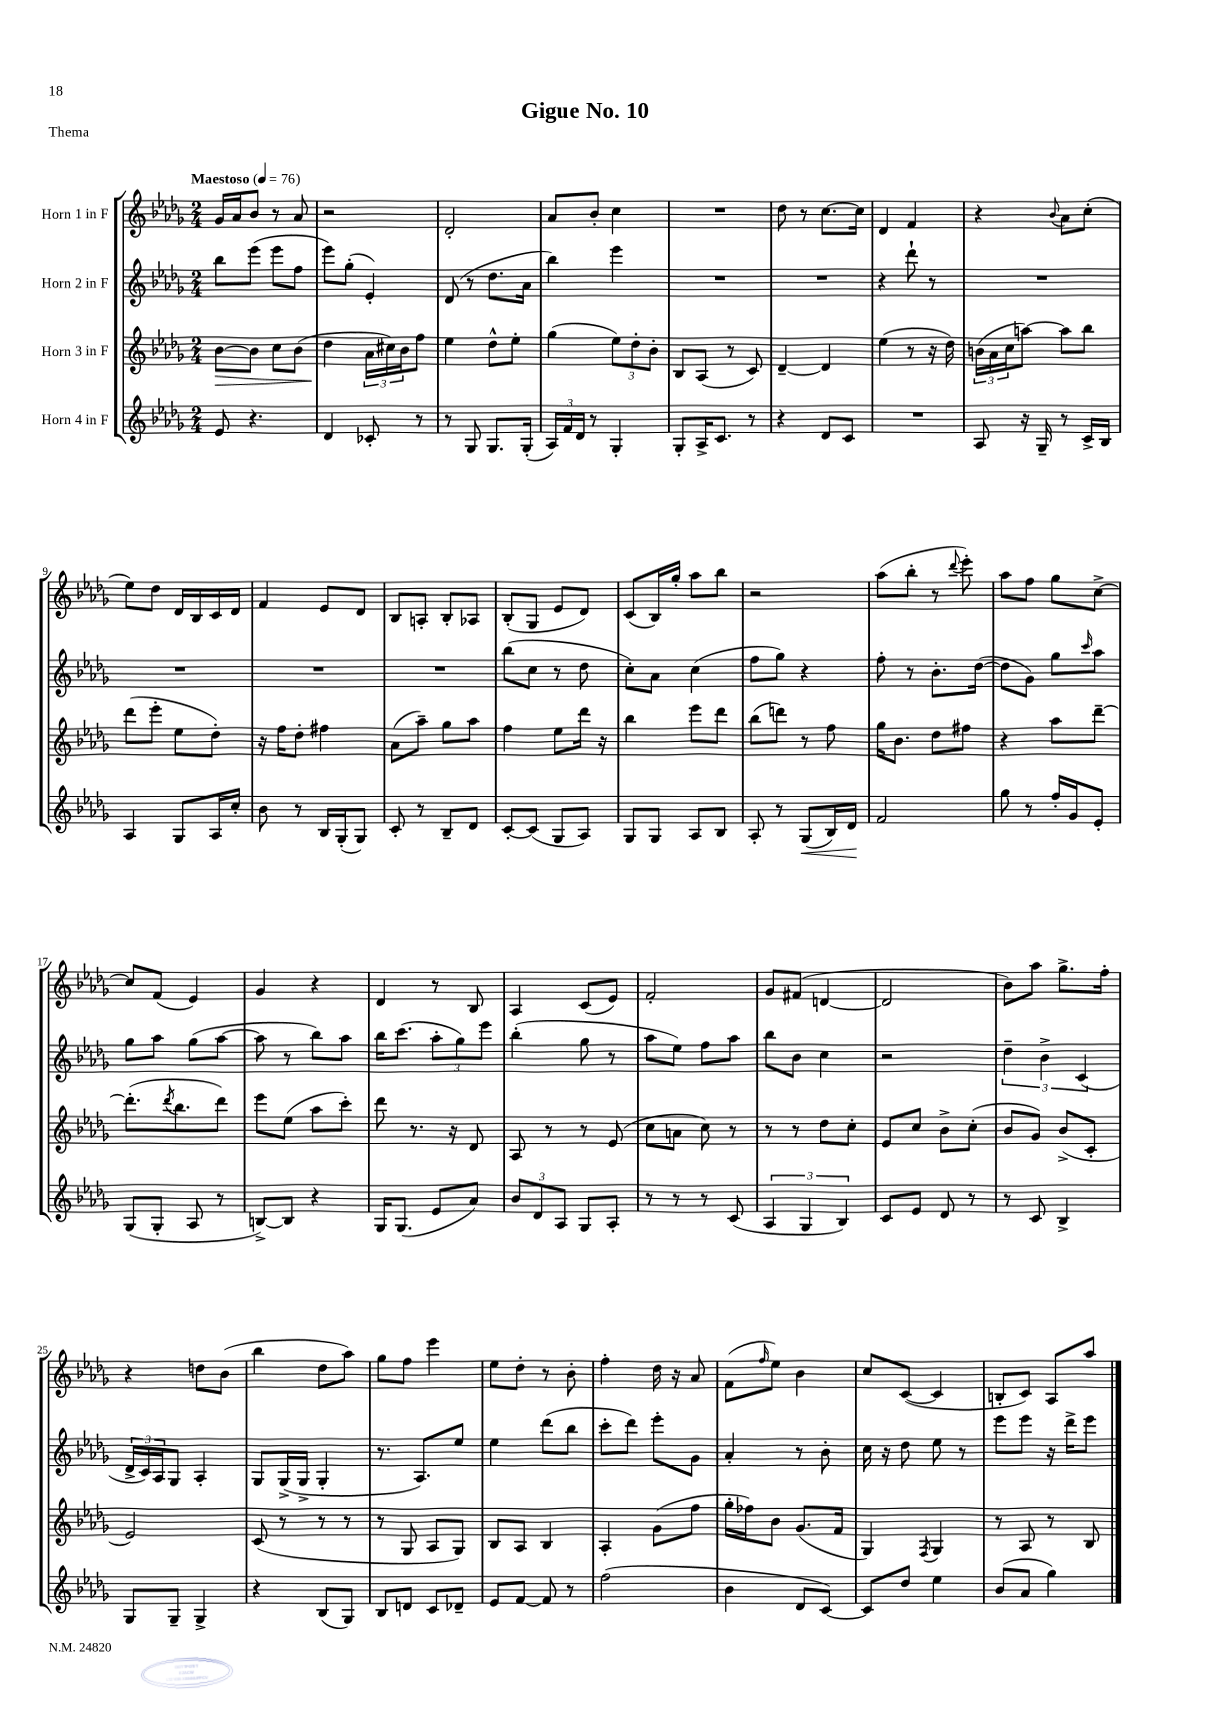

**kern	**kern	**kern	**kern
*staff4	*staff3	*staff2	*staff1
*clefG2	*clefG2	*clefG2	*clefG2
*k[b-e-a-d-g-]	*k[b-e-a-d-g-]	*k[b-e-a-d-g-]	*k[b-e-a-d-g-]
*M2/4	*M2/4	*M2/4	*M2/4
*MM76	*MM76	*MM76	*MM76
8e-	[8b-	8bb-	16g-
.	.	.	16a-
4.r	8b-]	(8eee-	8b-
.	8cc	8eee-	8r
.	(8b-	8ff	8a-
=	=	=	=
4d-	4dd-	8eee-)	2r
.	.	(8gg-'	.
8c-'	24a-	4e-')	.
.	24cc#)	.	.
.	24b-	.	.
8r	8ff	.	.
=	=	=	=
8r	4ee-	(8d-	2d-'
8G-	.	8r	.
8.G-	8dd-^^	8.dd-	.
.	8ee-'	.	.
(16G-'	.	16a-	.
=	=	=	=
24A-)	(4gg-	4bb-)	8a-
24f	.	.	.
24d-	.	.	.
8r	.	.	8b-'
4G-'	12ee-)	4eee-	4cc
.	12dd-'	.	.
.	12b-'	.	.
=	=	=	=
8G-'	8B-	2r	2r
16A-^	(8A-	.	.
8.c	.	.	.
.	8r	.	.
8r	8c)	.	.
=	=	=	=
4r	[4d-~	2r	8dd-
.	.	.	8r
8d-	4d-]	.	[8.cc
8c	.	.	.
.	.	.	16cc]
=	=	=	=
2r	(4ee-	4r	4d-
.	8r	8ddd-`	4f
.	16r	8r	.
.	16dd-)	.	.
=	=	=	=
8A-	(24b	2r	4r
.	24a-	.	.
.	24cc	.	.
16r	[8aa)	.	.
16G-~	.	.	.
.	.	.	8qqb-
8r	8aa]	.	8a-
16c^	8bb-	.	(8cc'
16B-	.	.	.
=	=	=	=
4A-	(8ddd-	2r	8ee-)
.	8eee-'	.	8dd-
8G-	8ee-	.	16d-
.	.	.	16B-
16A-	8dd-')	.	16c
16cc'	.	.	16d-
=	=	=	=
8b-	16r	2r	4f
.	16ff	.	.
8r	8dd-'	.	.
16B-	4ff#	.	8e-
(16G-'	.	.	.
8G-)	.	.	8d-
=	=	=	=
8c'	(8a-	2r	8B-
8r	8aa-~)	.	8A'
8B-~	8gg-	.	8B-'
8d-	8aa-	.	8A-
=	=	=	=
[8c'	4ff	(8bb-	(8B-'
(8c]	.	8cc	8G-
8G-	8ee-	8r	8e-
8A-)	16ddd-	8dd-	8d-)
.	16r	.	.
=	=	=	=
8G-	4bb-	8cc')	(8c
8G-	.	8a-	16B-)
.	.	.	16gg-'
8A-	8eee-	(4cc	8aa-
8B-	8ddd-	.	8bb-
=	=	=	=
8A-'	(8bb-	8ff	2r
8r	8ddd)	8gg-)	.
(8G-	8r	4r	.
16B-)	8ff	.	.
16d-	.	.	.
=	=	=	=
2f	16gg-	8ff'	(8aa-
.	8.b-	.	.
.	.	8r	8bb-'
.	8dd-	8.b-'	8r
.	.	.	8qqddd-
.	8ff#	.	8eee-')
.	.	([16dd-	.
=	=	=	=
8gg-	4r	8dd-]	8aa-
8r	.	8g-)	8ff
16ff'	8aa-	8gg-	8gg-
16g-	.	.	.
.	.	16qqccc	.
8e-'	[8ddd-~	8aa-	[8cc^
=	=	=	=
(8G-	(8.ddd-']	8gg-	8cc]
8G-'	.	8aa-	(8f
.	8qddd-	.	.
.	8.bb-	.	.
8A-	.	(8gg-	4e-)
8r	8ddd-)	[8aa-	.
=	=	=	=
[8B^)	8eee-	8aa-]	4g-
8B]	(8ee-	8r	.
4r	8aa-	8bb-)	4r
.	8ccc')	8aa-	.
=	=	=	=
16G-	8ddd-	16bb-	4d-
(8.G-	.	(8.ccc	.
.	8.r	.	.
8e-	.	12aa-'	8r
.	16r	.	.
.	.	12gg-)	.
8a-)	8d-	.	8B-
.	.	12eee-	.
=	=	=	=
12b-	8A-	(4bb-'	4A-
12d-	.	.	.
.	8r	.	.
12A-	.	.	.
8G-	8r	8gg-	(8c
8A-'	(8e-	8r	8e-)
=	=	=	=
8r	8cc	8aa-	2f'
8r	8a	8ee-)	.
8r	8cc)	8ff	.
(8c	8r	8aa-	.
=	=	=	=
6A-	8r	8bb-	8g-
.	8r	8b-	(8f#
6G-	.	.	.
.	8dd-	4cc	[4d
6B-)	.	.	.
.	8cc'	.	.
=	=	=	=
8c	8e-	2r	2d]
8e-	8cc	.	.
8d-	8b-^	.	.
8r	(8cc'	.	.
=	=	=	=
8r	8b-	6dd-~	8b-)
8c	8g-)	.	8aa-
.	.	6b-^	.
4B-^	(8b-^	.	8.gg-^
.	.	(6c	.
.	8c'	.	.
.	.	.	16ff'
=	=	=	=
8G-	2e-)	24d-^	4r
.	.	24c)	.
.	.	24A-	.
8G-~	.	8G-	.
4G-^	.	4A-'	8dd
.	.	.	(8b-
=	=	=	=
4r	(8c	8G-	4bb-
.	8r	(16G-^	.
.	.	16G-^	.
(8B-	8r	4G-'	8dd-
8G-)	8r	.	8aa-)
=	=	=	=
8B-	8r	8.r	8gg-
8d	8G-	.	8ff
.	.	8.A-)	.
8c	8A-	.	4eee-
8d-~	8G-)	8ee-	.
=	=	=	=
8e-	8B-	4ee-	8ee-
[8f	8A-	.	8dd-'
8f]	4B-	(8ddd-	8r
8r	.	8bb-	8b-'
=	=	=	=
(2ff	4A-'	8ccc'	4ff'
.	.	8ddd-)	.
.	(8g-	8eee-'	16dd-
.	.	.	16r
.	8ff	8g-	8a-
=	=	=	=
4b-	16gg-'	4a-'	(8f
.	16ff-)	.	.
.	.	.	16qqff
.	8b-	.	8ee-)
8d-	(8.g-	8r	4b-
[8c)	.	8b-'	.
.	16f	.	.
=	=	=	=
8c]	4G-)	16cc	8cc
.	.	16r	.
8dd-	.	8dd-	([8c
.	8qF	.	.
4ee-	4G-	8ee-	4c]
.	.	8r	.
=	=	=	=
(8b-	8r	8eee-	8B'
8a-	8A-	8eee-	8c)
4gg-)	8r	16r	8A-
.	.	16ddd-^	.
.	8B-	8eee-	8aa-
==	==	==	==
*-	*-	*-	*-
